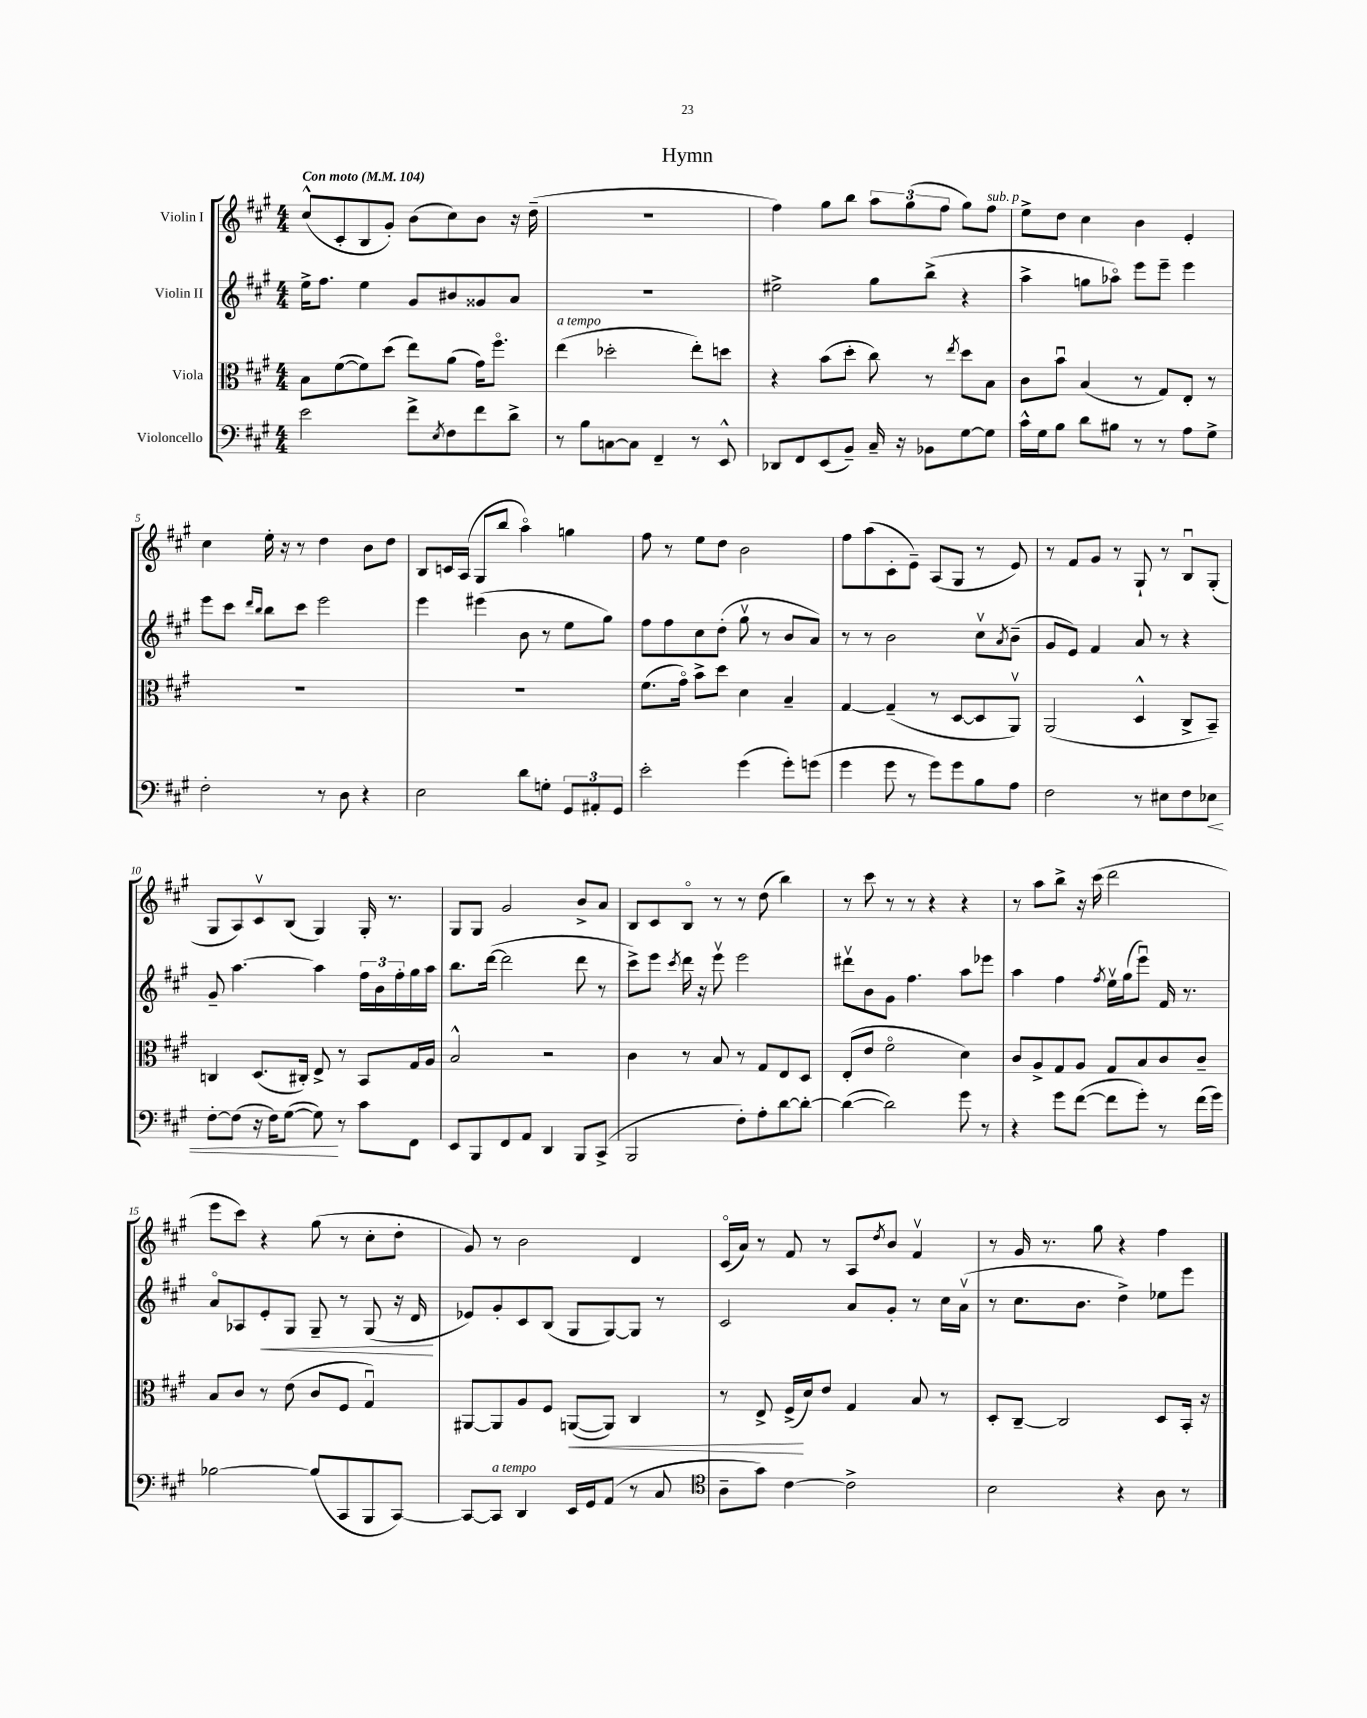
\header { title = "Hymn" }
<<
\new StaffGroup <<
\new Staff = "s0" \with { instrumentName = "Violin I" } {
    \clef treble \key a \major \numericTimeSignature \time 4/4 \tempo "Con moto" 4 = 104
    cis''8-^( cis'8-. b8 gis'8-.) b'8( cis''8) b'8 r16 d''16--( |
    R1 |
    fis''4) gis''8 b''8 \tuplet 3/2 { a''8 gis''8( fis''8 } gis''8) fis''8^\markup { \italic "sub. p" } |
    e''8-> d''8 cis''4 b'4 e'4-. |
    cis''4 e''16-. r16 r8 d''4 b'8 d''8 |
    b8 c'16 a16( gis8 b''8 a''4\flageolet) g''4 |
    fis''8 r8 e''8 d''8 b'2 |
    fis''8 a''8( cis'8-. e'8--) a8( gis8 r8 e'8) |
    r8 fis'8 gis'8 r8 gis8-! r8 b8\downbow gis8-.( |
    gis8 a8) cis'8\upbow b8( gis4) gis16-. r8. |
    gis8 gis8 gis'2 b'8-> a'8 |
    b8 cis'8 b8\flageolet r8 r8 d''8( b''4) |
    r8 cis'''8 r8 r8 r4 r4 |
    r8 a''8 b''8-> r16 cis'''16( d'''2 |
    e'''8 cis'''8) r4 gis''8( r8 cis''8-. d''8-. |
    gis'8) r8 b'2 d'4 |
    cis'16\flageolet( a'16) r8 fis'8 r8 a8 \acciaccatura { d''8 } b'8 fis'4\upbow |
    r8 gis'16 r8. gis''8 r4 fis''4 \bar "|." |
}
\new Staff = "s1" \with { instrumentName = "Violin II" } {
    \clef treble \key a \major \numericTimeSignature \time 4/4
    e''16-> fis''8. e''4 gis'8 bis'8 gisis'8 a'8 |
    R1 |
    eis''2-> gis''8 b''8->( r4 |
    a''4-> g''8 aes''8\flageolet) e'''8 e'''8-- e'''4 |
    e'''8 cis'''8 \grace { d'''16 b''16 } b''8 cis'''8 e'''2 |
    e'''4 eis'''4( b'8 r8 e''8 gis''8) |
    fis''8 fis''8 cis''8 d''8-.( gis''8\upbow r8 b'8 a'8) |
    r8 r8 b'2 cis''8\upbow \acciaccatura { a'8 } b'8--( |
    gis'8 e'8) fis'4 a'8 r8 r4 |
    gis'8-- a''4.~ a''4 \tuplet 3/2 { fis''16 b'16 fis''16-. } gis''16 a''16 |
    b''8. d'''16~( d'''2 d'''8 r8 |
    cis'''8->) e'''8 \acciaccatura { cis'''8 } d'''16 r16 e'''8\upbow e'''2 |
    dis'''8\upbow b'8 gis'8 fis''4. a''8 ees'''8 |
    a''4 fis''4 \acciaccatura { fis''8 } e''16\upbow gis''16( e'''8\downbow) fis'16 r8. |
    a'8\flageolet aes8 e'8-.\< gis8 gis8-- r8 gis8( r16 d'16\! |
    ees'8) gis'8-. cis'8 b8( gis8 gis8~) gis8 r8 |
    cis'2 a'8 gis'8-. r8 cis''16 a'16\upbow( |
    r8 cis''8. b'8. d''4->) ees''8 e'''8 \bar "|." |
}
\new Staff = "s2" \with { instrumentName = "Viola" } {
    \clef alto \key a \major \numericTimeSignature \time 4/4
    b8 fis'8~( fis'8) d''8( e''8) a'8( gis'16) fis''8.\flageolet |
    e''4^\markup { \italic "a tempo" }( des''2-. e''8-.) d''8 |
    r4 b'8( d''8-. cis''8) r8 \acciaccatura { e''8 } d''8 b8 |
    cis'8 b'8\downbow b4( r8 gis8) e8-. r8 |
    R1 |
    R1 |
    fis'8.( gis'16\flageolet) b'8-> d''8 d'4 b4-- |
    gis4~ gis4--( r8 d8~ d8 a,8\upbow) |
    a,2( d4-^ cis8-> b,8--) |
    c4 d8.( cis16-.) e8-> r8 b,8 gis16 a16 |
    b2-^ r2 |
    cis'4 r8 b8 r8 gis8 e8 d8 |
    e8-.( e'8 fis'2\flageolet d'4) |
    cis'8 a8-> gis8 a8 gis8 b8 cis'8 cis'8-- |
    b8 cis'8 r8 e'8( cis'8 fis8 gis4\downbow) |
    ais,8~ ais,8 a8 fis8 a,8~\<( a,8) cis4 |
    r8 e8-> fis16->\!( d'16) e'8 gis4 b8 r8 |
    d8-. cis8~-- cis2 d8 b,16-. r16 \bar "|." |
}
\new Staff = "s3" \with { instrumentName = "Violoncello" } {
    \clef bass \key a \major \numericTimeSignature \time 4/4
    e'2 fis'8-> \acciaccatura { e8 } fis8 fis'8 d'8-> |
    r8 b8 c8~ c8 fis,4-- r8 e,8-^ |
    des,8 fis,8 e,8( b,8--) cis16-- r16 bes,8 gis8~ gis8 |
    cis'16-^ gis16 b8 d'8 bis8 r8 r8 a8 gis8-> |
    fis2-. r8 d8 r4 |
    e2 d'8 g8-. \tuplet 3/2 { gis,8 ais,8-. gis,8 } |
    e'2-. gis'4( gis'8-.) g'8( |
    gis'4 gis'8 r8 gis'8) gis'8 b8 a8 |
    fis2 r8 eis8 fis8 ees8\< |
    fis8~-. fis8( r16 fis16) gis8~( gis8\!) r8 cis'8 fis,8 |
    e,8 b,,8 fis,8 a,8 d,4 b,,8 cis,8->( |
    b,,2 fis8-.) a8-. d'8~ d'8~-. |
    d'4~( d'2) gis'8 r8 |
    r4 gis'8 fis'8~( fis'8 gis'8-.) r8 fis'16( gis'16) |
    bes2~ bes8( cis,8 b,,8 cis,8~) |
    cis,8~ cis,8^\markup { \italic "a tempo" } d,4 e,16 gis,16 a,8( r8 cis8 |
    \clef tenor a8-- gis'8) cis'4~ cis'2-> |
    b2 r4 a8 r8 \bar "|." |
}
>>
>>
